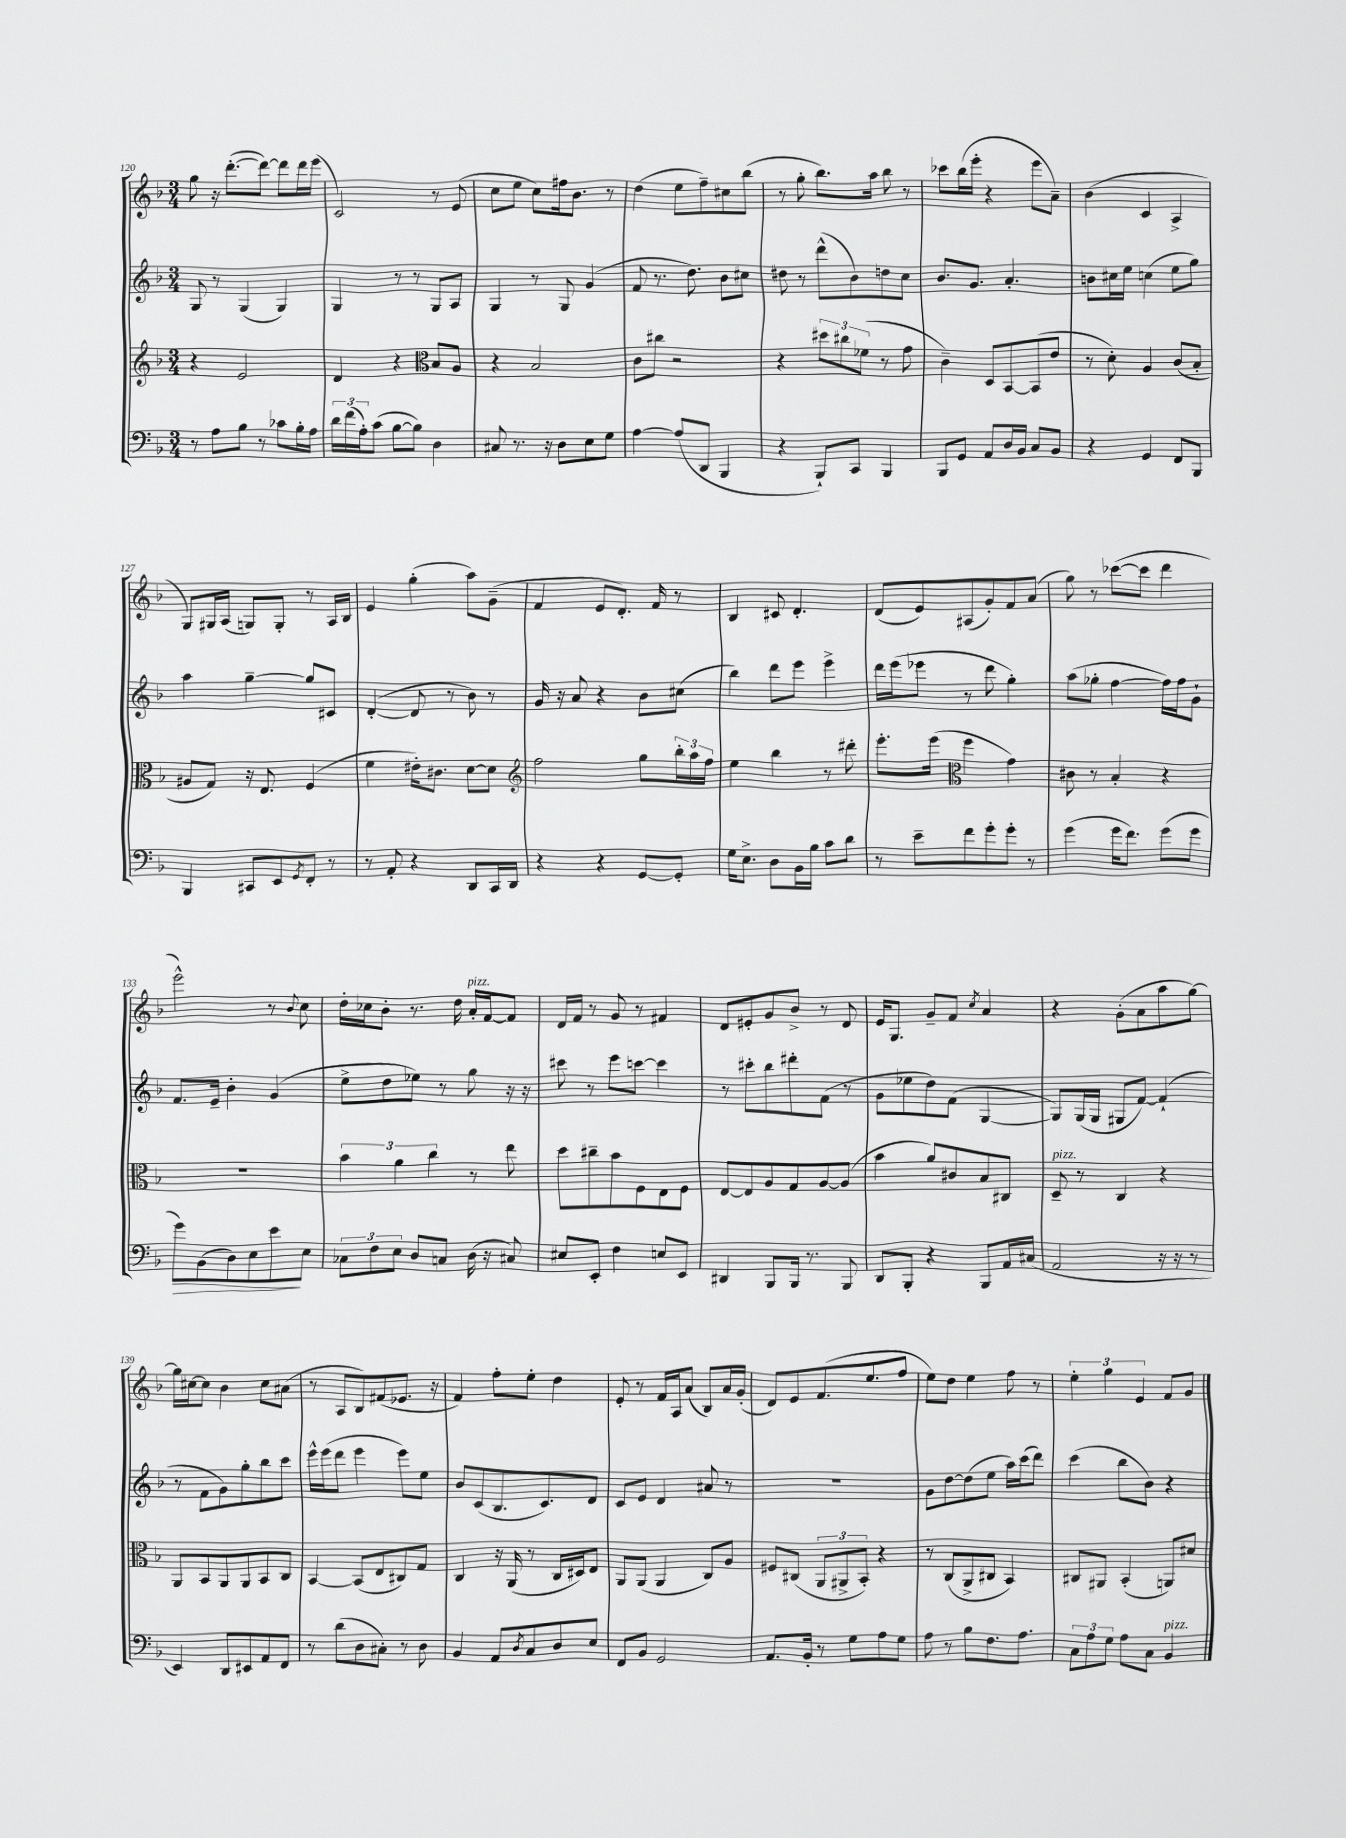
<<
\new StaffGroup <<
\new Staff = "s0" {
    \clef treble \key f \major \numericTimeSignature \time 3/4
    g''8 r16 d'''8.~-.( d'''8~) d'''8 d'''16 e'''16( |
    c'2) r8 e'8( |
    c''8 e''8 c''8) fis''16 bes'8. r8 |
    d''4( e''8 f''8--) cis''8 bes''8( |
    r8 g''8-. bes''8.) a''16 bes''8 r8 |
    ces'''8 bes''16( e'''16-. r4 e'''8 a'8--) |
    bes'4( c'4 a4-> |
    g8) gis16 a16( g8) g8-. r8 a16 bes16 |
    e'4 g''4-.( a''8) g'8--( |
    f'4 e'8 d'8.-.) f'16 r8 |
    bes4 cis'8 d'4.-. |
    d'8( e'8) ais8( g'8-.) f'8 a'8( |
    g''8) r8 ces'''8~( ces'''8 d'''4 |
    e'''2-^) r8 \appoggiatura { bes'8 } c''8 |
    d''16-. ces''16 bes'8-. r8. d''16 a'16-.^\markup { \italic "pizz." } f'16~ f'8 |
    d'16 f'16 r8 g'8 r8 fis'4 |
    d'8 eis'8-. g'8 bes'8-> r8 d'8 |
    e'16 g8. g'8-- f'8 \acciaccatura { c''8 } a'4 |
    r4 g'8-.( a'8 a''8 g''8~) |
    g''16 cis''16~ cis''8 bes'4 cis''8 ais'8( |
    r8 a8 bes8) fis'8( ees'8. r16 |
    f'4) f''8-. e''8-. d''4 |
    e'8-. r8 f'16 a16 a'8( bes8) a'16 g'16-.( |
    d'8) e'8 f'8.( e''8. f''8 |
    e''8) d''8 e''4 f''8 r8 |
    \tuplet 3/2 { e''4-. g''4 e'4 } f'8 g'8 \bar "|." |
}
\new Staff = "s1" {
    \clef treble \key f \major \numericTimeSignature \time 3/4
    g8 r8 g4( g4) |
    g4 r8 r8 g8 a8 |
    g4 r8 g8 g'4( |
    f'8 r8. d''8.) bes'8 cis''8 |
    dis''8 r8 d'''8-^( bes'8) d''8 c''8 |
    bes'8. g'8. a'4.-. |
    b'8 cis''16 e''16 c''4( e''8 g''8) |
    a''4 g''4~-- g''8 cis'8 |
    d'4~-.( d'8 r8 bes'8) r8 |
    g'16 r16 a'8 r4 bes'8 cis''8( |
    bes''4) d'''8 e'''8 e'''4-> |
    d'''16 e'''16( ees'''8 r8 d'''8 g''4-.) |
    a''8( ges''8-. f''4~ f''16) f''16 g'8-! |
    f'8. e'16-- bes'4-. g'4( |
    e''8-> d''8 ees''8) r8 g''8 r16 r16 |
    cis'''8 r8 e'''8 c'''8~ c'''4 |
    r8 cis'''8-. bes''8 dis'''8-. f'8( r8 |
    g'8 ees''8 d''8) f'8( g4~ |
    g8) g16( g16 gis8 f'8~) f'4-!( |
    r8 f'8 g'8) g''8-. bes''8 c'''8 |
    e'''16-^ e'''16( d'''8 e'''4 e'''8) e''8 |
    bes'8 c'8( bes8. c'8.) d'8 |
    c'8 e'8 d'4 ais'8 r8 |
    R2. |
    g'8 d''8~ d''8( e''8 a''16) c'''16( d'''8) |
    c'''4( bes''8 bes'8) r4 \bar "|." |
}
\new Staff = "s2" {
    \clef treble \key f \major \numericTimeSignature \time 3/4
    r4 e'2 |
    d'4 r4 \clef alto bes8 a8 |
    r4 bes2 |
    c'8 cis''8 r2 |
    r4 \tuplet 3/2 { dis''8 cis''8 fes'8( } r8 g'8 |
    c'4--) d8 bes,8~ bes,8( e'8 |
    r8 d'8-.) a4 c'8( bes8-. |
    ais8 g8) r16 e8. f4( |
    f'4 eis'16-.) cis'8. d'8~ d'8 |
    \clef treble f''2 g''8 \tuplet 3/2 { bes''16-. a''16 f''16 } |
    e''4 bes''4 r8 dis'''8-. |
    e'''8.-. e'''16( \clef alto f''4 g'4) |
    cis'8 r8 bes4-. r4 |
    R2. |
    \tuplet 3/2 { bes'4 a'4 c''4 } r8 e''8 |
    d''8 cis''8-- bes'8 f8 e8 f8 |
    e8~ e8 a8 g8 a8~ a8( |
    bes'4 a'8) cis'8 bes8 cis8 |
    d8--^\markup { \italic "pizz." } r8 c4 r4 |
    a,8 bes,8 a,8 a,8 bes,8 c8 |
    bes,4~ bes,8( e8 cis8) g8 |
    c4 r16 a,16( r8 c16 dis16) e8 |
    a,8 a,8( a,4 c8) a8 |
    fis8 cis8( \tuplet 3/2 { a,8 ais,8-> bes,8-.) } r4 |
    r8 c8( a,8-> cis8 bes,4) |
    cis8 ais,8 bes,4-.( a,8) dis'8 \bar "|." |
}
\new Staff = "s3" {
    \clef bass \key f \major \numericTimeSignature \time 3/4
    r8 a8 bes8 r8 ces'8 bes16-. a16 |
    \tuplet 3/2 { d'16 f'16( a16-.) } c'8( bes8~ bes8) d4 |
    cis8 r8. r16 d8 e8 g8 |
    a4~ a8( d,8 bes,,4 |
    r4 bes,,8-!) c,8 bes,,4 |
    bes,,8 g,8 a,8 d16 bes,16 c8 bes,8 |
    r4 g,4 f,8 bes,,8 |
    bes,,4 cis,8 e,8 \acciaccatura { g,8 } f,8-. r8 |
    r8 a,8-. r4 d,8 c,16 d,16 |
    r4 r4 g,8~ g,8-. |
    g16 e8.-> d8 bes,16 bes16 c'8 d'8 |
    r8 e'8-- f'8 g'8-. g'8-. r8 |
    g'4( g'16 f'8.) g'8( g'8 |
    g'8\>) bes,8( d8) e8 e'8\! e8 |
    \tuplet 3/2 { ces8 f8 e8 } d8 c8 d16( r16 cis8) |
    eis8 e,8-. f4 e8 e,8 |
    dis,4 bes,,8 bes,,16 r8. bes,,8 |
    d,8 bes,,8-. r4 bes,,8 a,16 cis16( |
    a,2 r16 r16 r8 |
    e,4) d,8 eis,8 a,8 f,8 |
    r8 d'8( d8 cis8-.) r8 d8 |
    bes,4 a,8 \acciaccatura { d8 } c8 d8 e8 |
    f,8 bes,8 g,2 |
    a,8. bes,16-. r8 g8 a8 g8 |
    a8 r8 bes8 f8. a8. |
    \tuplet 3/2 { c8 a8 g8 } a8 c8 bes,4^\markup { \italic "pizz." } \bar "|." |
}
>>
>>
\layout { \context { \Score currentBarNumber = #120 } }
